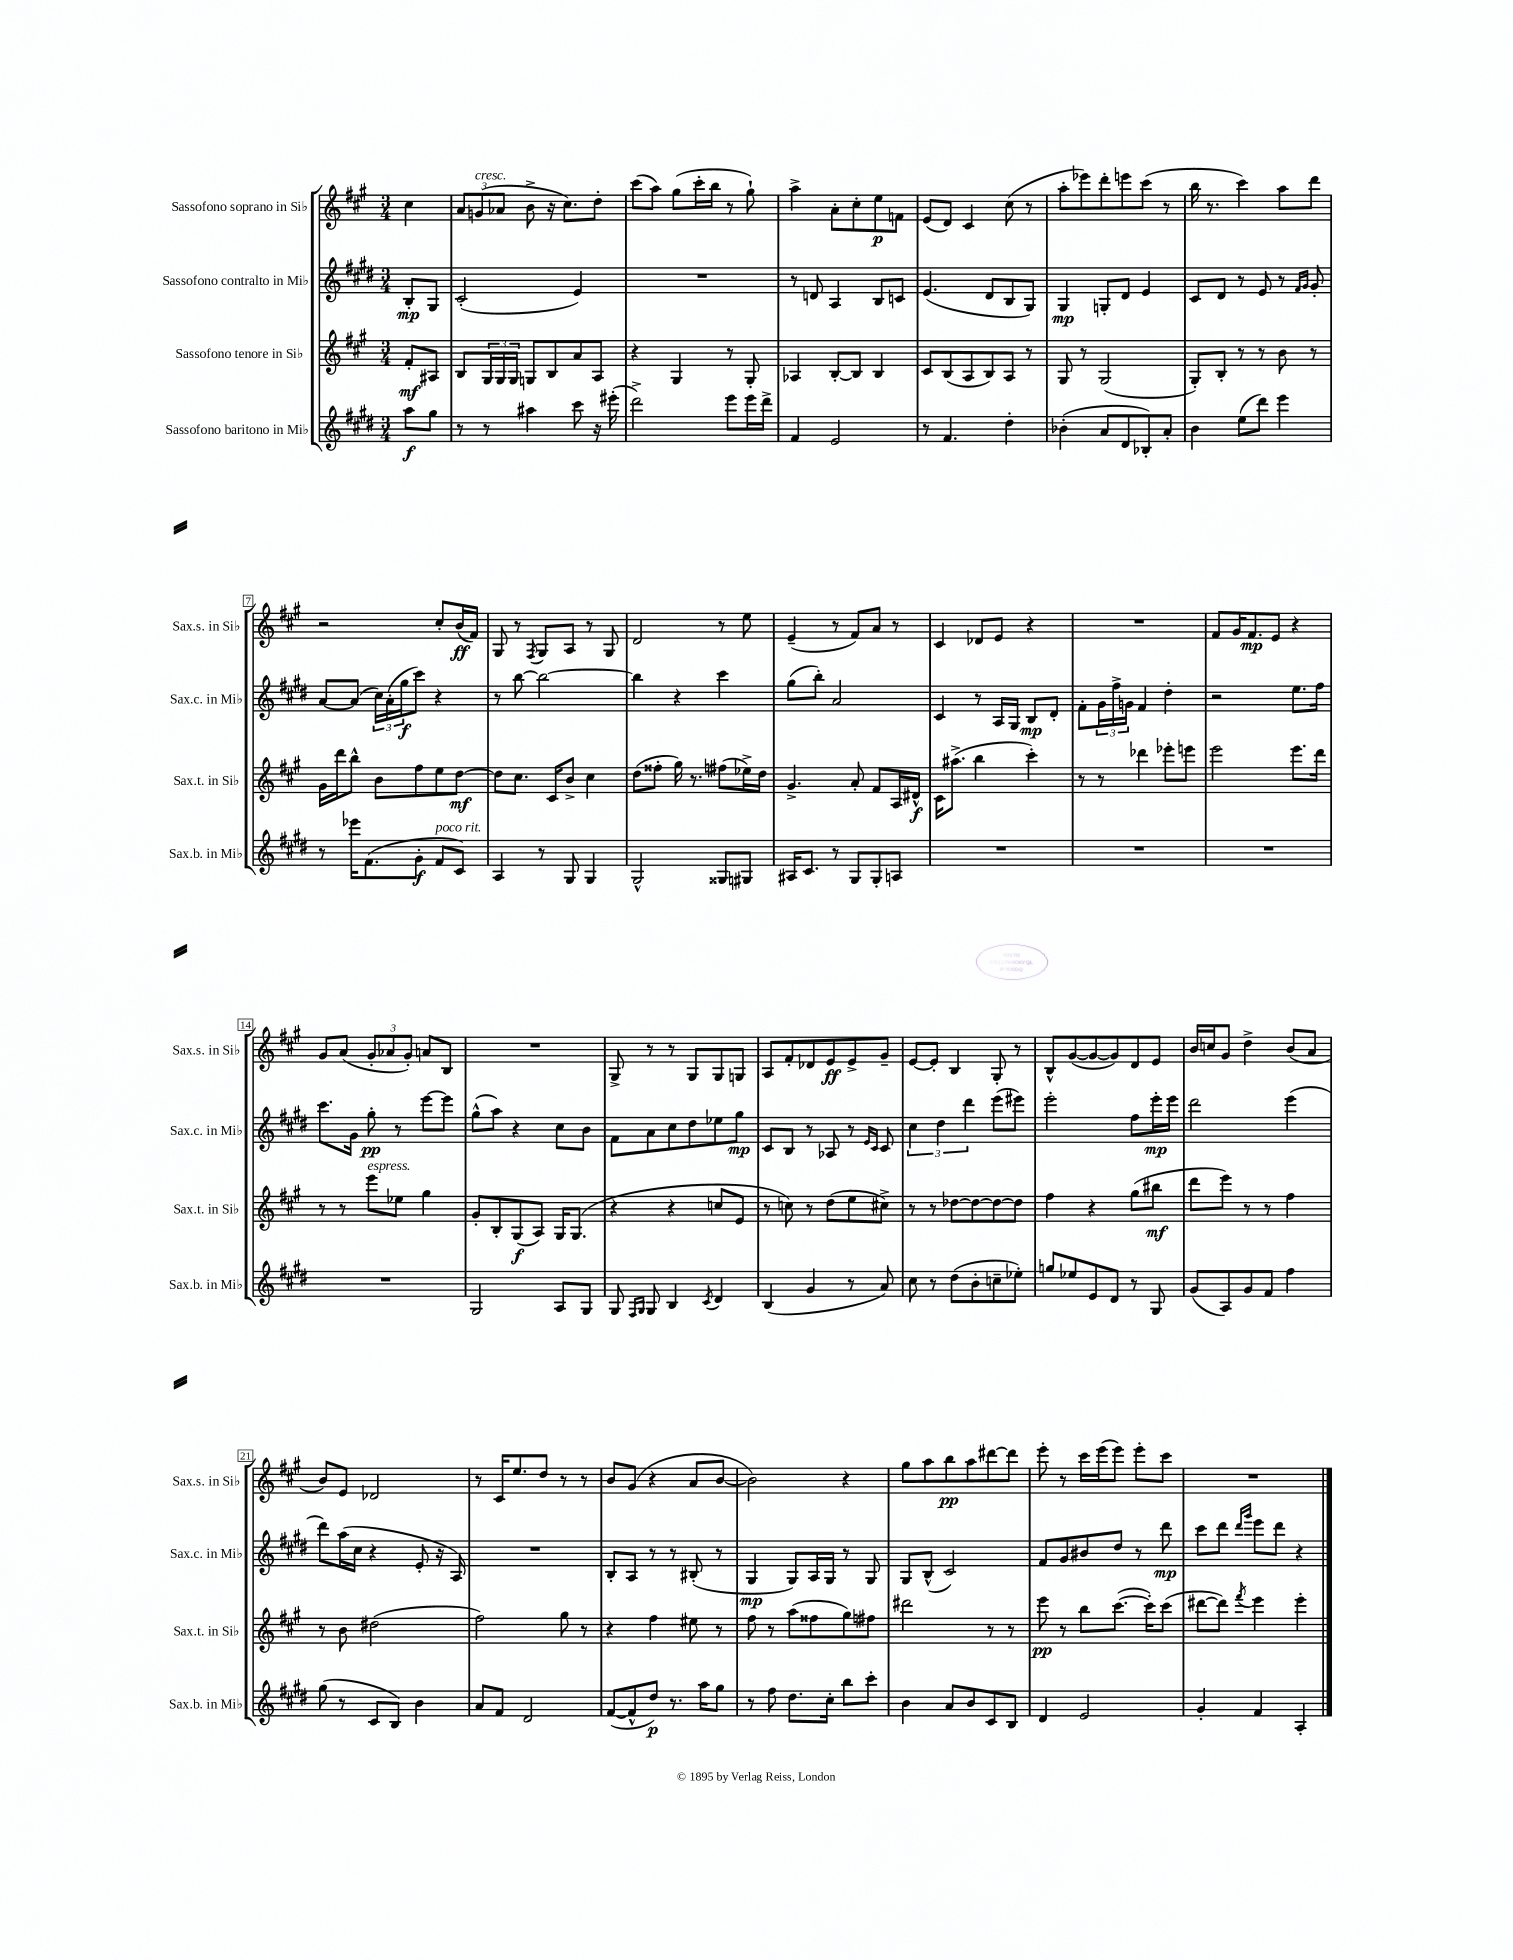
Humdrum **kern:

**kern	**kern	**kern	**kern
*staff4	*staff3	*staff2	*staff1
*clefG2	*clefG2	*clefG2	*clefG2
*k[f#c#g#d#]	*k[f#c#g#]	*k[f#c#g#d#]	*k[f#c#g#]
*M3/4	*M3/4	*M3/4	*M3/4
8aa	8f#'	8B'	4cc#
8gg#	8A#	8G#	.
=	=	=	=
8r	8B	(2c#'	12a
.	.	.	(12g
8r	24G#	.	.
.	24G#	.	12a-
.	24G#	.	.
4aa#	8G	.	8b^
.	8B	.	16r
.	.	.	8.cc#)
8ccc#	8a	4e)	.
16r	8A	.	8dd'
(16eee#'	.	.	.
=	=	=	=
2ddd#^)	4r	2.r	(8ccc#
.	.	.	8aa)
.	4G#	.	(8gg#
.	.	.	16ccc#'
.	.	.	16bb
8eee	8r	.	8r
16eee	8G#'	.	8gg#`)
16ddd#^	.	.	.
=	=	=	=
4f#	4A-	8r	4aa^
.	.	8d	.
2e	[8B'	4A	8a'
.	8B]	.	8cc#'
.	4B	8B	8ee
.	.	8c	8f
=	=	=	=
8r	8c#	(4.e	(8e
4.f#	(8B	.	8d)
.	8A	.	4c#
.	8B)	8d#	.
4dd#'	8A	8B	(8cc#
.	8r	8G#)	8r
=	=	=	=
(4b-'	8G#	4G#	8aa'
.	8r	.	8eee-)
8a	(2G#	8G'	8ddd'
8d#	.	8d#	8eee
8B-')	.	4e	(8ccc#
8a'	.	.	8r
=	=	=	=
4b	8G#')	8c#	16bb
.	.	.	8.r
.	8B'	8d#	.
(8ee	8r	8r	4ccc#)
8ddd#)	8r	8e	.
4eee	8b	8r	8aa
.	.	16qqf#	.
.	.	16qqg#	.
.	8r	8g#'	8ddd
=	=	=	=
8r	16g#	[8a	2r
.	16ddd	.	.
16eee-	8bb^^	(8a]	.
(8.f#	.	.	.
.	8b	24cc#)	.
.	.	(24a'	.
.	.	24gg#	.
8g#'	8ff#	8ccc#)	.
8f#	8ee	4r	8cc#'
8c#)	[8dd	.	(16b
.	.	.	16f#)
=	=	=	=
4A	8dd]	8r	8G#
.	8.cc#	[8bb	8r
.	.	.	8qF#
8r	.	2bb_	8G#
.	16c#	.	.
8G#	8b^	.	8A
4G#	4cc#	.	8r
.	.	.	8G#
=	=	=	=
2G#^^	(8dd	4bb]	2d
.	8ff##'	.	.
.	16gg#)	4r	.
.	8.r	.	.
8G##	(8ff#	4ccc#	8r
8G#	16ee-^)	.	8ee
.	16dd	.	.
=	=	=	=
16A#	4.g#^	(8gg#	(4e~
8.c#	.	.	.
.	.	8bb')	.
8r	.	2a	8r
8G#	8a'	.	8f#)
8G#'	8f#	.	8a
8A	16A	.	8r
.	16d#^^	.	.
=	=	=	=
2.r	16c#	4c#	4c#
.	(8.aa#^	.	.
.	4bb	8r	8d-
.	.	16A	8e
.	.	16G#	.
.	4ccc#')	8B	4r
.	.	8d#'	.
=	=	=	=
2.r	8r	8f#'	2.r
.	8r	24g#	.
.	.	24ff#^	.
.	.	24g	.
.	4ddd-	4f#	.
.	8eee-'	4dd#'	.
.	8eee	.	.
=	=	=	=
2.r	2eee	2r	8f#
.	.	.	16g#
.	.	.	8.f#
.	.	.	8e
.	8.eee	8.ee	4r
.	16ddd	16ff#	.
=	=	=	=
2.r	8r	8.ccc#	8g#
.	8r	.	(8a
.	.	16g#	.
.	8eee	8gg#'	12g#'
.	.	.	12a-
.	8ee-	8r	.
.	.	.	12g#')
.	4gg#	[8eee	8a
.	.	8eee]	8B
=	=	=	=
2G#	8g#'	(8gg#^^	2.r
.	8B'	8aa)	.
.	(8G#	4r	.
.	8A)	.	.
8A	16G#	8cc#	.
.	(8.G#	.	.
8G#	.	8b	.
=	=	=	=
8G#	4r	8f#	8G#^
16qqF#	.	.	.
16qqG#	.	.	.
8G#	.	8a	8r
4B	4r	8cc#	8r
.	.	8dd#	8G#
8qc#	.	.	.
4d#	8cc	8ee-	8G#
.	8e	8gg#	8G
=	=	=	=
(4B	8r	8c#	8A
.	8cc)	8B	8f#'
4g#	8r	8r	8d-
.	(8dd	8A-	8e
8r	8ee	8r	8e^
.	.	16qqe	.
.	.	16qqc#	.
8a)	8cc#^)	8c#	8g#~
=	=	=	=
8cc#	8r	6cc#	[8e
8r	8r	.	8e']
.	.	6dd#	.
(8dd#	[8dd-	.	4B
.	.	6ddd#	.
8b'	8dd-_	.	.
8cc~	8dd-_	(8eee	8G#'
8ee-')	8dd-]	8eee#)	8r
=	=	=	=
8gg	4ff#	2eee'	8B^^
8ee-	.	.	([8g#
8e	4r	.	8g#_
8d#	.	.	8g#])
8r	(8gg#	8ff#	8d
8G#	8bb#	16eee'	8e
.	.	16eee	.
=	=	=	=
(8g#	8ddd	2ddd#	16b
.	.	.	16cc
8A)	8eee)	.	8g#
8g#	8r	.	4dd^
8f#	8r	.	.
4ff#	4ff#	(4eee	(8b
.	.	.	8a
=	=	=	=
(8gg#	8r	8ddd#)	8b)
8r	8b	(16aa	8e
.	.	16cc#	.
8c#	(2dd#	4r	2d-
8B)	.	.	.
4b	.	8e'	.
.	.	16r	.
.	.	16A)	.
=	=	=	=
8a	2ff#)	2.r	8r
8f#	.	.	16c#
.	.	.	8.ee
2d#	.	.	.
.	.	.	8dd
.	8gg#	.	8r
.	8r	.	8r
=	=	=	=
([8f#	4r	8B'	8b
8f#^^]	.	8A	(8g#
8dd#)	4ff#	8r	4r
8.r	.	8r	.
.	8ee#	(8B#'	8a
16aa	.	.	.
8gg#	8r	8r	[8b
=	=	=	=
8r	8ff#	4G#	2b])
8ff#	8r	.	.
8.dd#	(8aa	8G#)	.
.	8ff##	16A	.
16cc#'	.	16G#	.
8bb	8gg#)	8r	4r
8ccc#'	8ff#	8G#	.
=	=	=	=
4b	2ddd#	8G#	8gg#
.	.	(8B^^	8aa
8a	.	2c#)	8bb
8b	.	.	8aa
8c#	8r	.	[8ddd#
8B	8r	.	8ddd#]
=	=	=	=
4d#	8eee	8f#	8eee'
.	8r	8g#	8r
2e	8bb	8b#	16ccc#
.	.	.	(16eee
.	([8.ccc#	8dd#	8eee)
.	.	8r	8eee'
.	16ccc#'])	.	.
.	(8ccc#	8ddd#	8ccc#
=	=	=	=
4g#'	[8ddd#	8ccc#	2.r
.	8ddd#])	8ddd#	.
.	.	16qqddd#	.
.	8qfff#	16qqggg#	.
4f#	4eee	8eee	.
.	.	8ddd#	.
4A'	4eee'	4r	.
==	==	==	==
*-	*-	*-	*-
